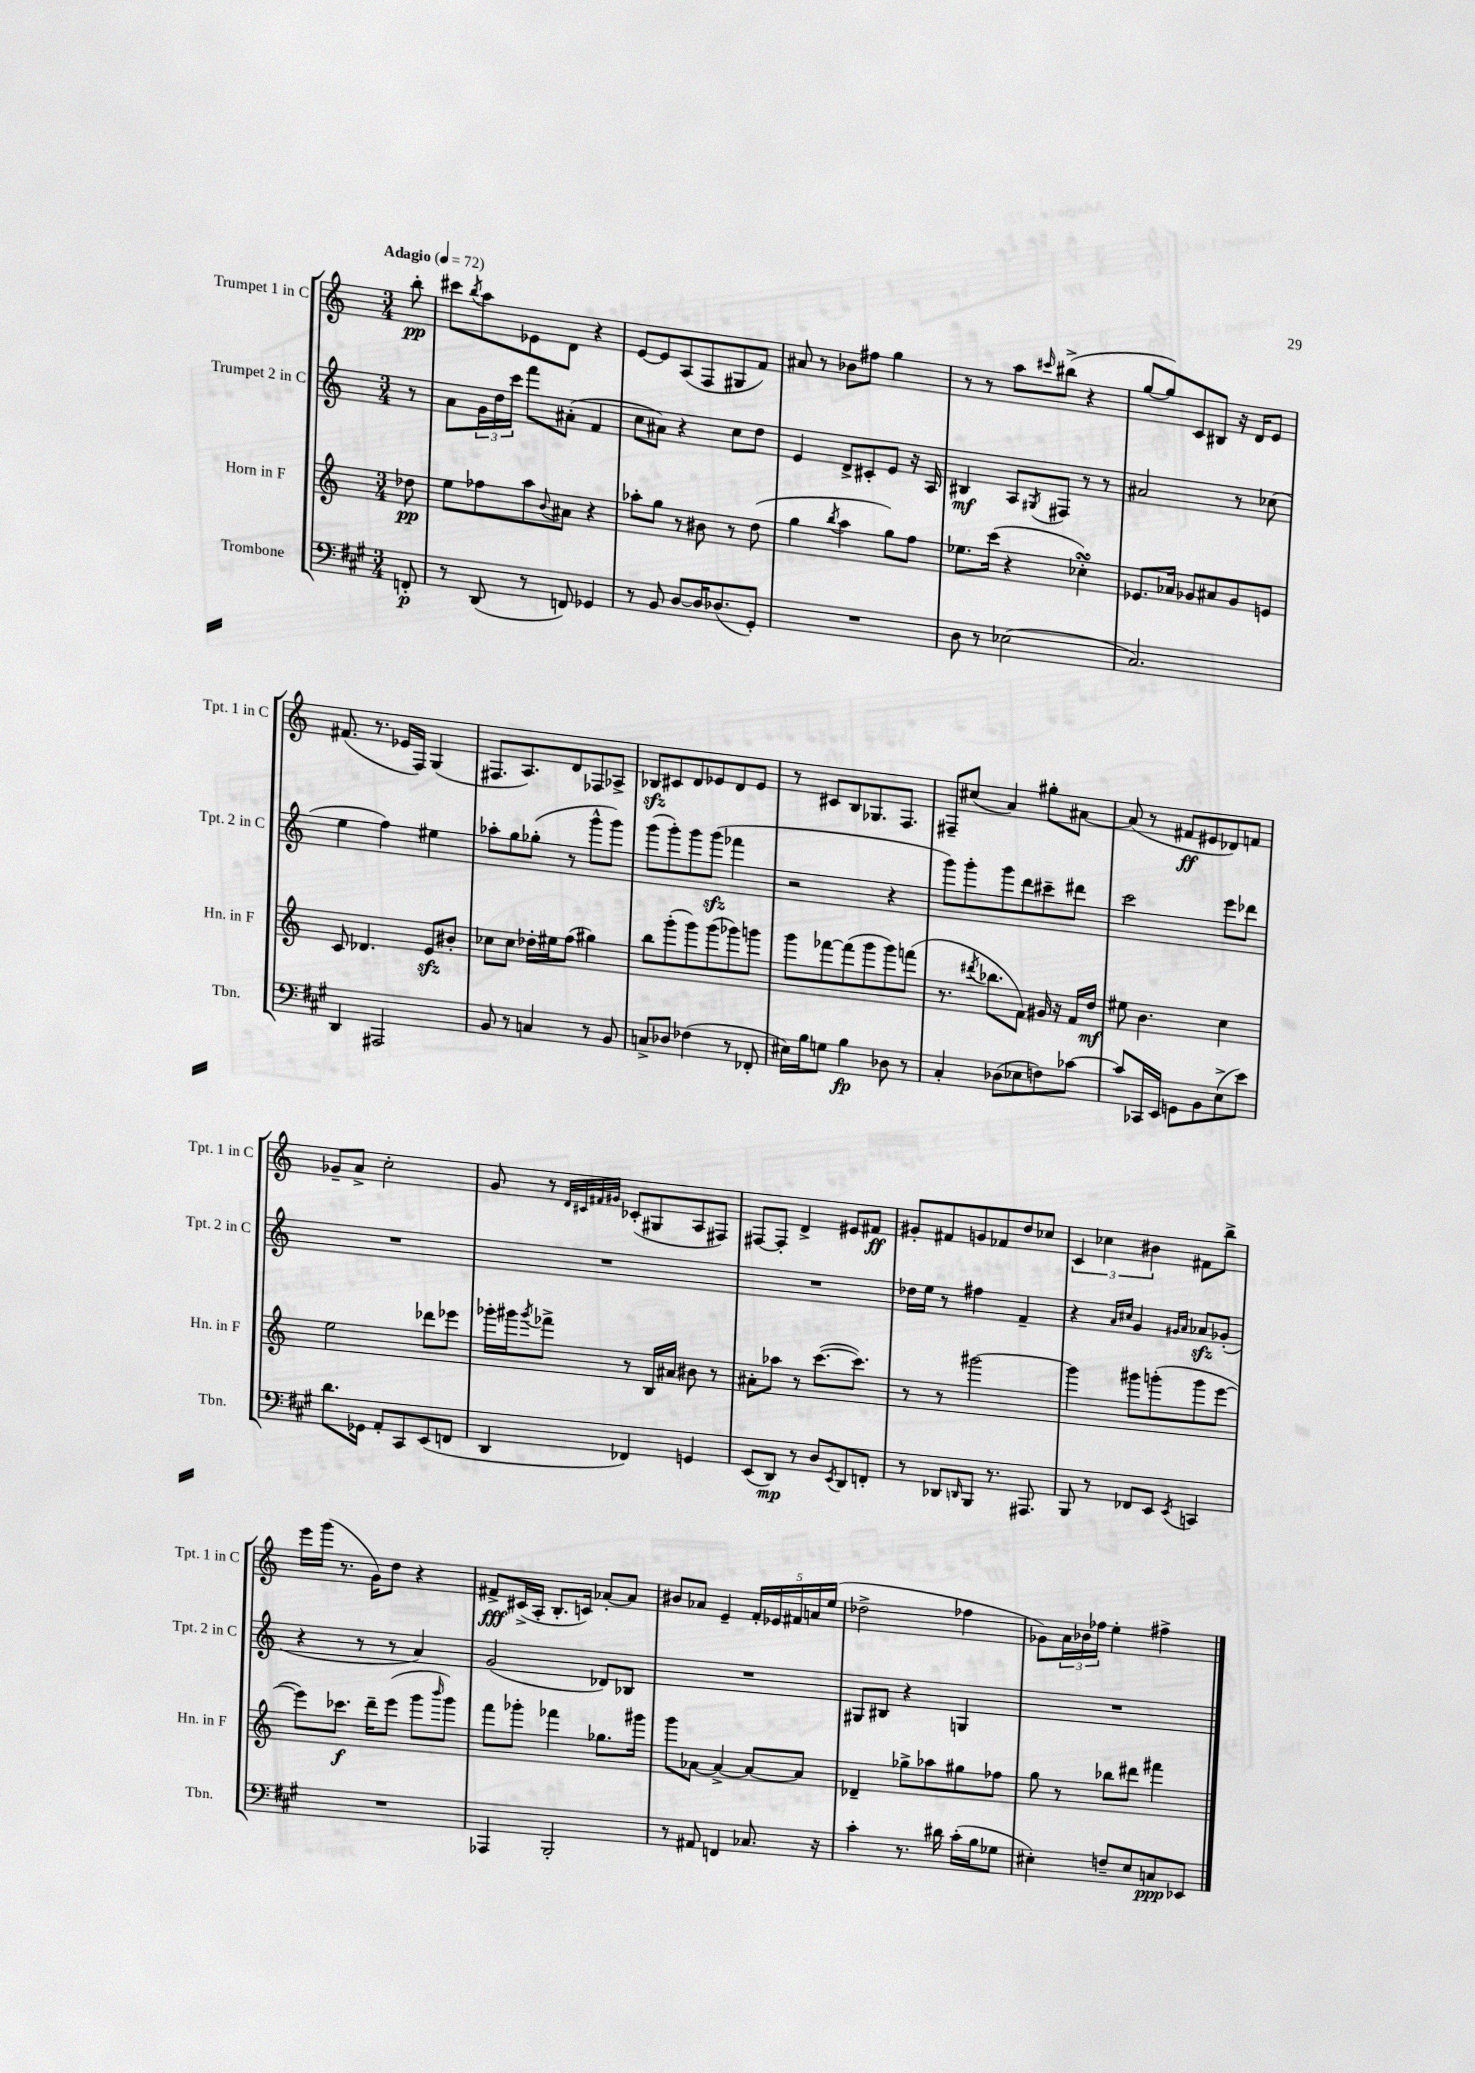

**kern	**kern	**kern	**kern
*staff4	*staff3	*staff2	*staff1
*clefF4	*clefG2	*clefG2	*clefG2
*k[f#c#g#]	*k[]	*k[]	*k[]
*M3/4	*M3/4	*M3/4	*M3/4
*MM72	*MM72	*MM72	*MM72
8FF'	8dd-	8r	8bb'
=	=	=	=
8r	8ee	8a	8ccc#
.	.	.	8qbb
(8DD	8ff-	24g	8aa
.	.	24dd	.
.	.	24ccc	.
8r	8aa	8fff	8e-
.	8qqb	.	.
8FF)	8a#	(8a#'	8d
4GG-	4r	4f	4r
=	=	=	=
8r	8aa-'	8cc	[8e
8BB	8gg	8a#)	8e]
[8D	8r	4r	(8A
16D]	8b#	.	8F
(8.D-	.	.	.
.	8r	8cc	8G#
8GG#')	(8dd	8dd	8f)
=	=	=	=
2.r	4gg	4e	8a#
.	.	.	8r
.	8qbb	.	.
.	4aa	8d^	8b-
.	.	8c#'	8ff#
.	8gg)	8e	4gg
.	8ff	16r	.
.	.	16A	.
=	=	=	=
8D	8.ee-	4B#	8r
8r	.	.	8r
.	(16ccc	.	.
(2E-	4r	8A	8aa
.	.	8qG#	16qqccc#
.	.	8F#	(8bb#^
.	4cc-')	8r	4r
.	.	8r	.
=	=	=	=
2.C#)	8.e-	2a#	[8gg
.	.	.	8gg])
.	16a-	.	.
.	8g-	.	8c
.	8a#	.	8B#
.	8g-	8r	16r
.	.	.	16d
.	8e	(8cc-	8e
=	=	=	=
4DD	8c	4ee	(8.f#
.	4.d-	.	.
.	.	.	8.r
2AAA#	.	4ff)	.
.	.	.	16e-
.	.	.	16F)
.	8e	4ee#	(4G
.	8b#'	.	.
=	=	=	=
8BB	8cc-	8aa-'	8.F#
8r	8cc-	8gg	.
.	.	.	8.A)
4C	16dd-'	(8gg-'	.
.	16ee#	.	.
.	(8ff	8r	8d
8r	4gg#)	8ggg^^	8F-
8BB	.	8ggg)	8A-^
=	=	=	=
8C^	8bb	(8ggg	8B-
8D-	(8ggg'	8ggg')	8c#
(4F-	8ggg)	8ggg	8d
.	(8ggg	(8ggg	8e-
8r	8ggg-)	4fff-	8d
8FF-'	8ggg	.	8e-
=	=	=	=
16E#)	8ggg	2r	8r
16B	.	.	.
8G	[8fff-	.	8c#
4B	(8fff-]	.	8B
.	8ggg	.	8.G-
8D-	8ggg)	4r	.
.	.	.	8.F
8r	(8fff	.	.
=	=	=	=
4C#'	8.r	8ggg)	8F#~
.	.	8ggg'	(8cc#
.	8qddd#	.	.
.	8.bb-	.	.
(8D-	.	8ggg	4a)
8E-	8f)	8ddd	.
8F)	16g#	8ccc#~	8gg#'
.	16r	.	.
[8c-	16f	8ddd#	[8a#
.	16dd	.	.
=	=	=	=
8c-]	8ee#	2ccc	(8a#]
16CC-	4.b	.	8r
16EE	.	.	.
8GG	.	.	8f#
8BB	.	.	8e#
(8E^	4cc	8eee	8d-)
8e)	.	8ddd-	8f
=	=	=	=
8.d	2ee	2.r	8g-~
.	.	.	8a^
16GG-	.	.	.
8AA'	.	.	2cc'
8CC#	.	.	.
(8EE	8ddd-	.	.
8FF	8eee-	.	.
=	=	=	=
4DD	16ggg-'	2.r	8g
.	16ggg#	.	.
.	8qggg#	.	.
.	8fff-^	.	8r
.	.	.	32qqd
.	.	.	32qqc#
.	.	.	32qqf#
.	.	.	32qqg#
4FF-)	8r	.	(8c-'
.	16B	.	8G#
.	16a#	.	.
4GG	8b#	.	8A
.	8r	.	8F#)
=	=	=	=
(8EE	8a#'	2.r	[8F#
8DD)	8aa-	.	8F#']
8r	8r	.	4d^
8D	([8.ccc	.	.
8qEE	.	.	.
8DD	.	.	8e#
.	8.ccc])	.	.
8FF'	.	.	8f#
=	=	=	=
8r	8r	16dd-	8g#'
.	.	16ee	.
8DD-	8r	8r	8f#
16qqDD	.	.	.
8BBB	[2ggg#	4ff#	8g
8.r	.	.	8f-
.	.	4f~	8dd
8.AAA#	.	.	.
.	.	.	8cc-
=	=	=	=
8BBB	4ggg#]	4r	6c
8r	.	.	.
.	.	.	6cc-
.	.	16qqa	.
.	.	16qqcc#	.
8FF-	8ggg#	4g	.
.	.	.	6b#
8EE	(8ggg'	.	.
.	.	16qqg#	.
8qEE	.	16qqa	.
4CC	8ggg	8a-	8f#
.	[8eee	(8g-'	8bb^
=	=	=	=
2.r	8eee])	4r	16eee
.	.	.	(16ggg
.	8.ccc-	.	8.r
.	.	8r	.
.	16ddd~	.	16g)
.	(8eee	8r	8dd
.	8ggg	4a)	4r
.	16qqbbb	.	.
.	8ggg)	.	.
=	=	=	=
4AAA-	8fff	(2g	8f#^
.	8ggg-'	.	(16c#^
.	.	.	16A'
2BBB'	4fff-	.	8.B'
.	.	.	16c)
.	8.gg-	8d-)	[8a-'
.	.	8B-	8a-]
.	16ggg#	.	.
=	=	=	=
8r	8ggg	2.r	8b#
8AA#	[8a-	.	8a-
4FF	4a-^_	.	4e~
8.C-	8a-_	.	20f'
.	.	.	20e-
.	.	.	20f#
.	8a-]	.	.
.	.	.	20a
16r	.	.	.
.	.	.	(20ee
=	=	=	=
4c#'	4d-~	8G#	2dd-^
.	.	8B#	.
8.r	8gg-^	4r	.
.	8aa-	.	.
16d#	.	.	.
(16c#'	8gg#	4G	4ff-
16B	.	.	.
8G-	8ff-	.	.
=	=	=	=
4E#')	8gg	2.r	8g-)
.	8r	.	24a
.	.	.	24b-
.	.	.	24ff-
8F~	8bb-	.	4ee'
8E#	8ddd#	.	.
8C	4fff#	.	4ff#^
8EE-	.	.	.
==	==	==	==
*-	*-	*-	*-
